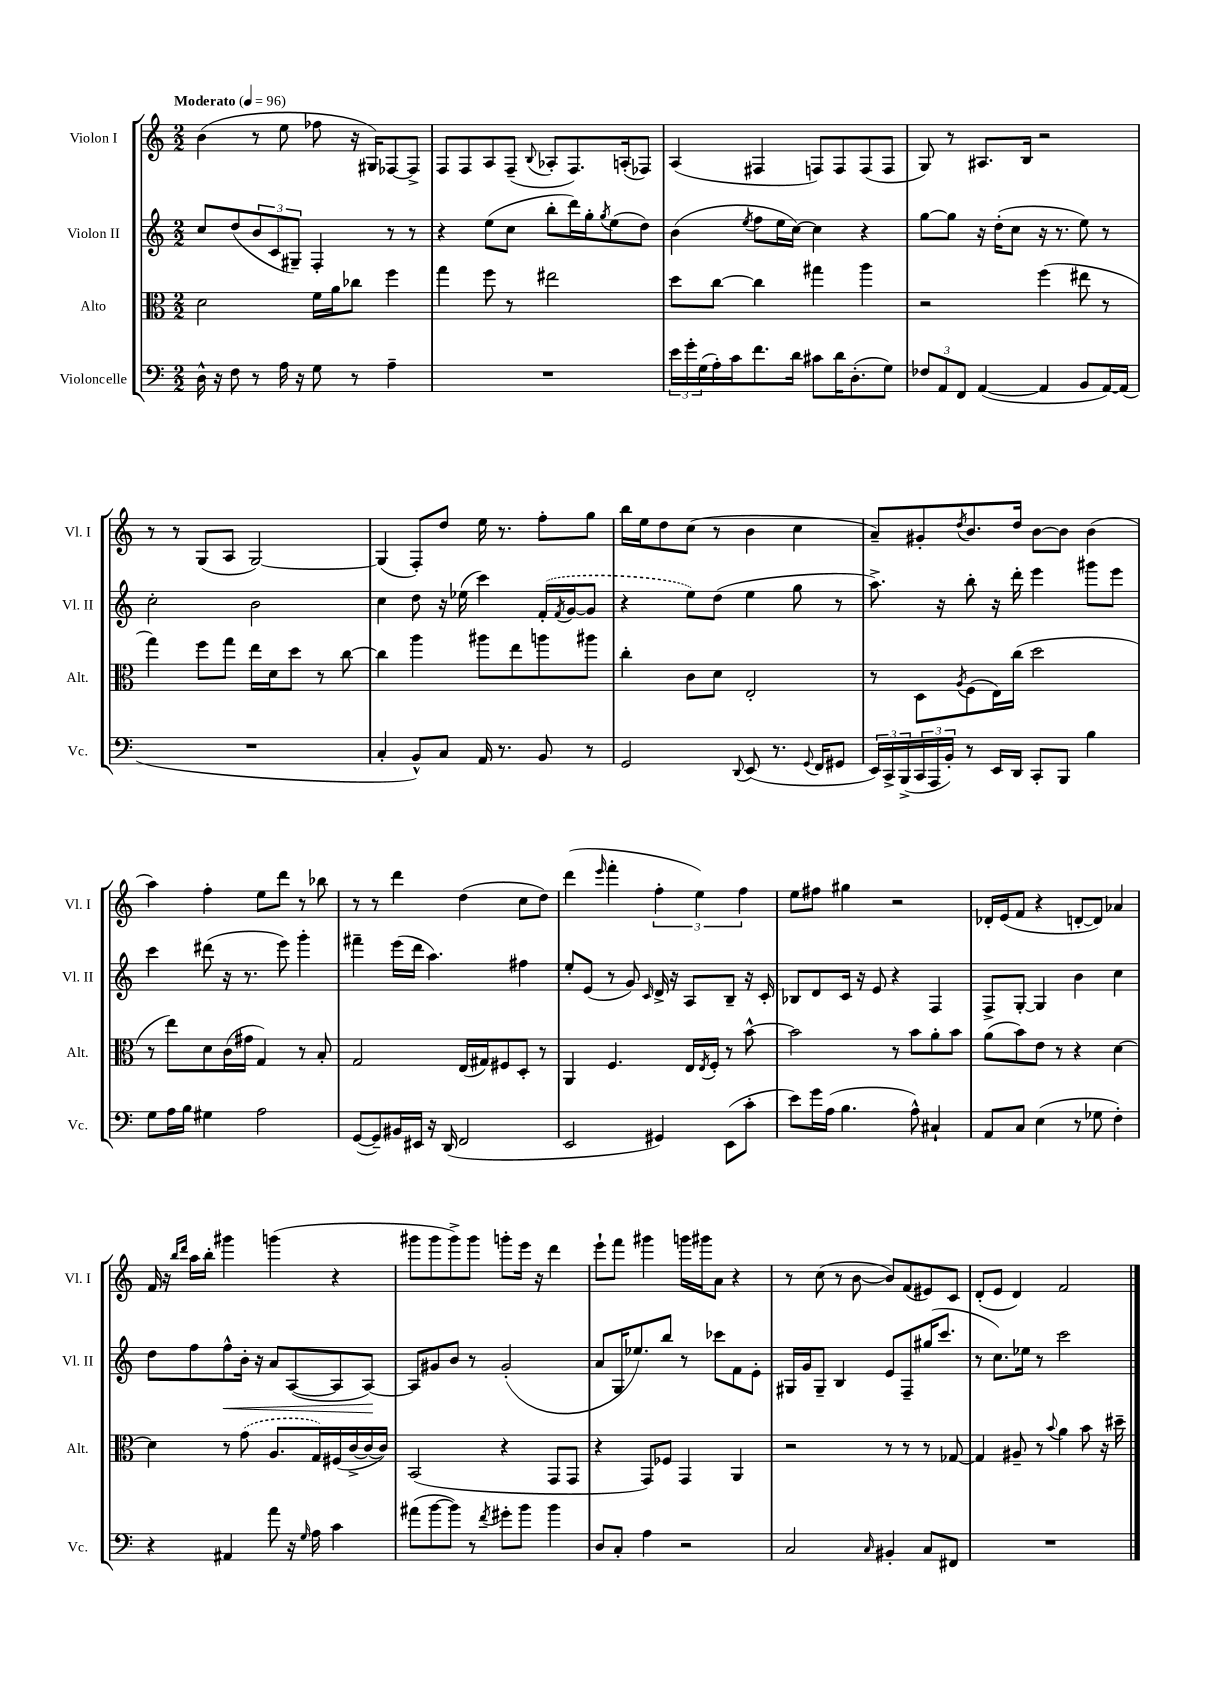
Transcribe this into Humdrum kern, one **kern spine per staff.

**kern	**kern	**kern	**kern
*staff4	*staff3	*staff2	*staff1
*clefF4	*clefC3	*clefG2	*clefG2
*k[]	*k[]	*k[]	*k[]
*M2/2	*M2/2	*M2/2	*M2/2
*MM96	*MM96	*MM96	*MM96
16D^^	2d	8cc	(4b
16r	.	.	.
8F	.	(8dd	.
8r	.	12b	8r
.	.	12c	.
16A	.	.	8ee
.	.	12G#~)	.
16r	.	.	.
8G	16f	4F'	8ff-
.	16a	.	.
8r	8cc-	.	16r
.	.	.	16G#)
4A~	4ff	8r	[8F-
.	.	8r	8F-^]
=	=	=	=
1r	4gg	4r	8F
.	.	.	8F
.	8ff	(8ee	8A
.	8r	8cc	(8F~
.	.	.	8qqB
.	2ee#	8bb'	8A-'
.	.	16ddd)	8.F)
.	.	16gg'	.
.	.	8qgg	.
.	.	(8ee	.
.	.	.	(16A'
.	.	8dd)	8F-)
=	=	=	=
24e	8dd	(4b	(4A
24g'	.	.	.
(24G	.	.	.
16A')	[8cc	.	.
16c	.	.	.
.	.	8qee	.
8.f	4cc]	8ff	4F#
.	.	16ee	.
16d	.	[16cc)	.
8c#	4gg#	4cc]	8F)
16d	.	.	8F
(8.D'	.	.	.
.	4aa	4r	(8F
8G)	.	.	8F
=	=	=	=
12F-	2r	[8gg	8G)
12AA	.	.	.
.	.	8gg]	8r
12FF	.	.	.
([4AA	.	16r	8.A#
.	.	(16dd'	.
.	.	8cc	.
.	.	.	16B
4AA]	(4ff	16r	2r
.	.	8.r	.
8BB	8ee#	8ee)	.
[16AA)	8r	8r	.
(16AA]	.	.	.
=	=	=	=
1r	4gg)	2cc'	8r
.	.	.	8r
.	8ff	.	(8G
.	8gg	.	8A
.	16ee	2b	[2G)
.	16d	.	.
.	8dd	.	.
.	8r	.	.
.	[8cc	.	.
=	=	=	=
4C'	4cc]	4cc	(4G]
8BB^^)	4aa	8dd	8F')
8C	.	16r	8dd
.	.	(16ee-	.
16AA	8aa#	4ccc)	16ee
8.r	.	.	8.r
.	8ee	.	.
8BB	8aa	(16f'	8ff'
.	.	8qf	.
.	.	[16g	.
8r	8aa#	8g]	8gg
=	=	=	=
2GG	4cc'	4r	16bb
.	.	.	16ee
.	.	.	8dd
.	8c	8ee)	(8cc
.	8d	(8dd	8r
8qqDD	.	.	.
(8EE	2E'	4ee	4b
8.r	.	.	.
.	.	8gg	4cc
8qqGG	.	.	.
16FF	.	.	.
8GG#	.	8r	.
=	=	=	=
24EE)	8r	8.aa^)	8a~)
24CC^	.	.	.
(24BBB^	.	.	.
24CC	8D	.	8g#'
24AAA	.	.	.
.	.	16r	.
24BB')	.	.	.
.	8qA	.	8qdd
8r	(8F	8bb'	8.b
16EE	16E)	16r	.
16DD	(16cc	16ddd'	16dd
8CC'	2dd	4eee	[8b
8BBB	.	.	8b]
4B	.	8ggg#	(4b
.	.	8eee	.
=	=	=	=
8G	8r	4ccc	4aa)
16A	8ee)	.	.
16B	.	.	.
4G#	8d	(8ddd#	4ff'
.	(16c	16r	.
.	16g#	8.r	.
2A	4G)	.	8ee
.	.	8eee)	8ddd
.	8r	4ggg'	8r
.	8B'	.	8bb-
=	=	=	=
([8GG	2G	4fff#~	8r
8GG~])	.	.	8r
16BB#	.	(16eee	4ddd
16EE#	.	16ddd	.
16r	.	4.aa)	.
(16DD	.	.	.
2FF	(16E	.	(4dd
.	16G#)	.	.
.	8F#	.	.
.	8D'	4ff#	8cc
.	8r	.	8dd)
=	=	=	=
2EE	4AA	8ee'	(4ddd
.	.	(8e	.
.	.	.	16qqeee
.	4.F	8r	4fff'
.	.	8g)	.
.	.	16qqc	.
4GG#)	.	16d^	6ff'
.	.	16r	.
.	16E	8A	.
.	.	.	6ee)
.	8qE	.	.
.	16F'	.	.
(8EE	8r	8B~	.
.	.	.	6ff
8c'	[8b^^	16r	.
.	.	16c'	.
=	=	=	=
8e)	2b]	8B-	8ee
16g	.	8d	8ff#
(16A	.	.	.
4.B	.	16c	4gg#
.	.	16r	.
.	.	8e	.
.	8r	4r	2r
8A^^)	8b	.	.
4C#`	8a'	4F	.
.	8b	.	.
=	=	=	=
8AA	(8a	8F^	16d-'
.	.	.	(16e
8C	8b)	[8G'	8f
(4E	8e	4G]	4r
.	8r	.	.
8r	4r	4b	[8d'
8G-	.	.	8d])
4F')	[4d	4cc	4a-
=	=	=	=
4r	4d]	8dd	16f
.	.	.	16r
.	.	.	16qqbb
.	.	.	16qqddd
.	.	8ff	16aa
.	.	.	16bb'
4AA#	8r	8ff^^	4ggg#
.	(8g	16b'	.
.	.	16r	.
8a	8.A	8a	(4ggg
16r	.	([8A	.
16qqG	.	.	.
16A	16G)	.	.
4c	(16F#	8A]	4r
.	[16c^	.	.
.	16c_	[8A)	.
.	16c])	.	.
=	=	=	=
(8a#	(2BB	8A]	8ggg#
[8b	.	8g#	8ggg#
8b])	.	8b	8ggg#^)
8r	.	8r	8ggg#
8qf	.	.	.
8g#'	4r	(2g#'	8ggg'
8b	.	.	16eee
.	.	.	16r
4b	8GG	.	4ddd
.	8GG	.	.
=	=	=	=
8D	4r	8a	8eee`
8C'	.	16G	8fff
.	.	8.ee-)	.
4A	8GG)	.	4ggg#
.	8F-	8bb	.
2r	4GG	8r	16ggg
.	.	.	16ggg#
.	.	8ccc-	8a
.	4AA	8f	4r
.	.	8e'	.
=	=	=	=
2C	2r	16G#	8r
.	.	16g	.
.	.	8G#~	(8cc
.	.	4B	8r
.	.	.	[8b
16qqC	.	.	.
4BB#'	8r	8e	8b])
.	8r	8F~	(8f
8C	8r	(16gg#	8e#)
.	.	8.ccc	.
8FF#	[8G-	.	8c
=	=	=	=
1r	4G-]	8r	(8d'
.	.	8.cc)	8e
.	8A#~	.	4d)
.	.	16ee-	.
.	8r	8r	.
.	8qqb	.	.
.	4a	2ccc	2f
.	8b	.	.
.	16r	.	.
.	16dd#~	.	.
==	==	==	==
*-	*-	*-	*-
